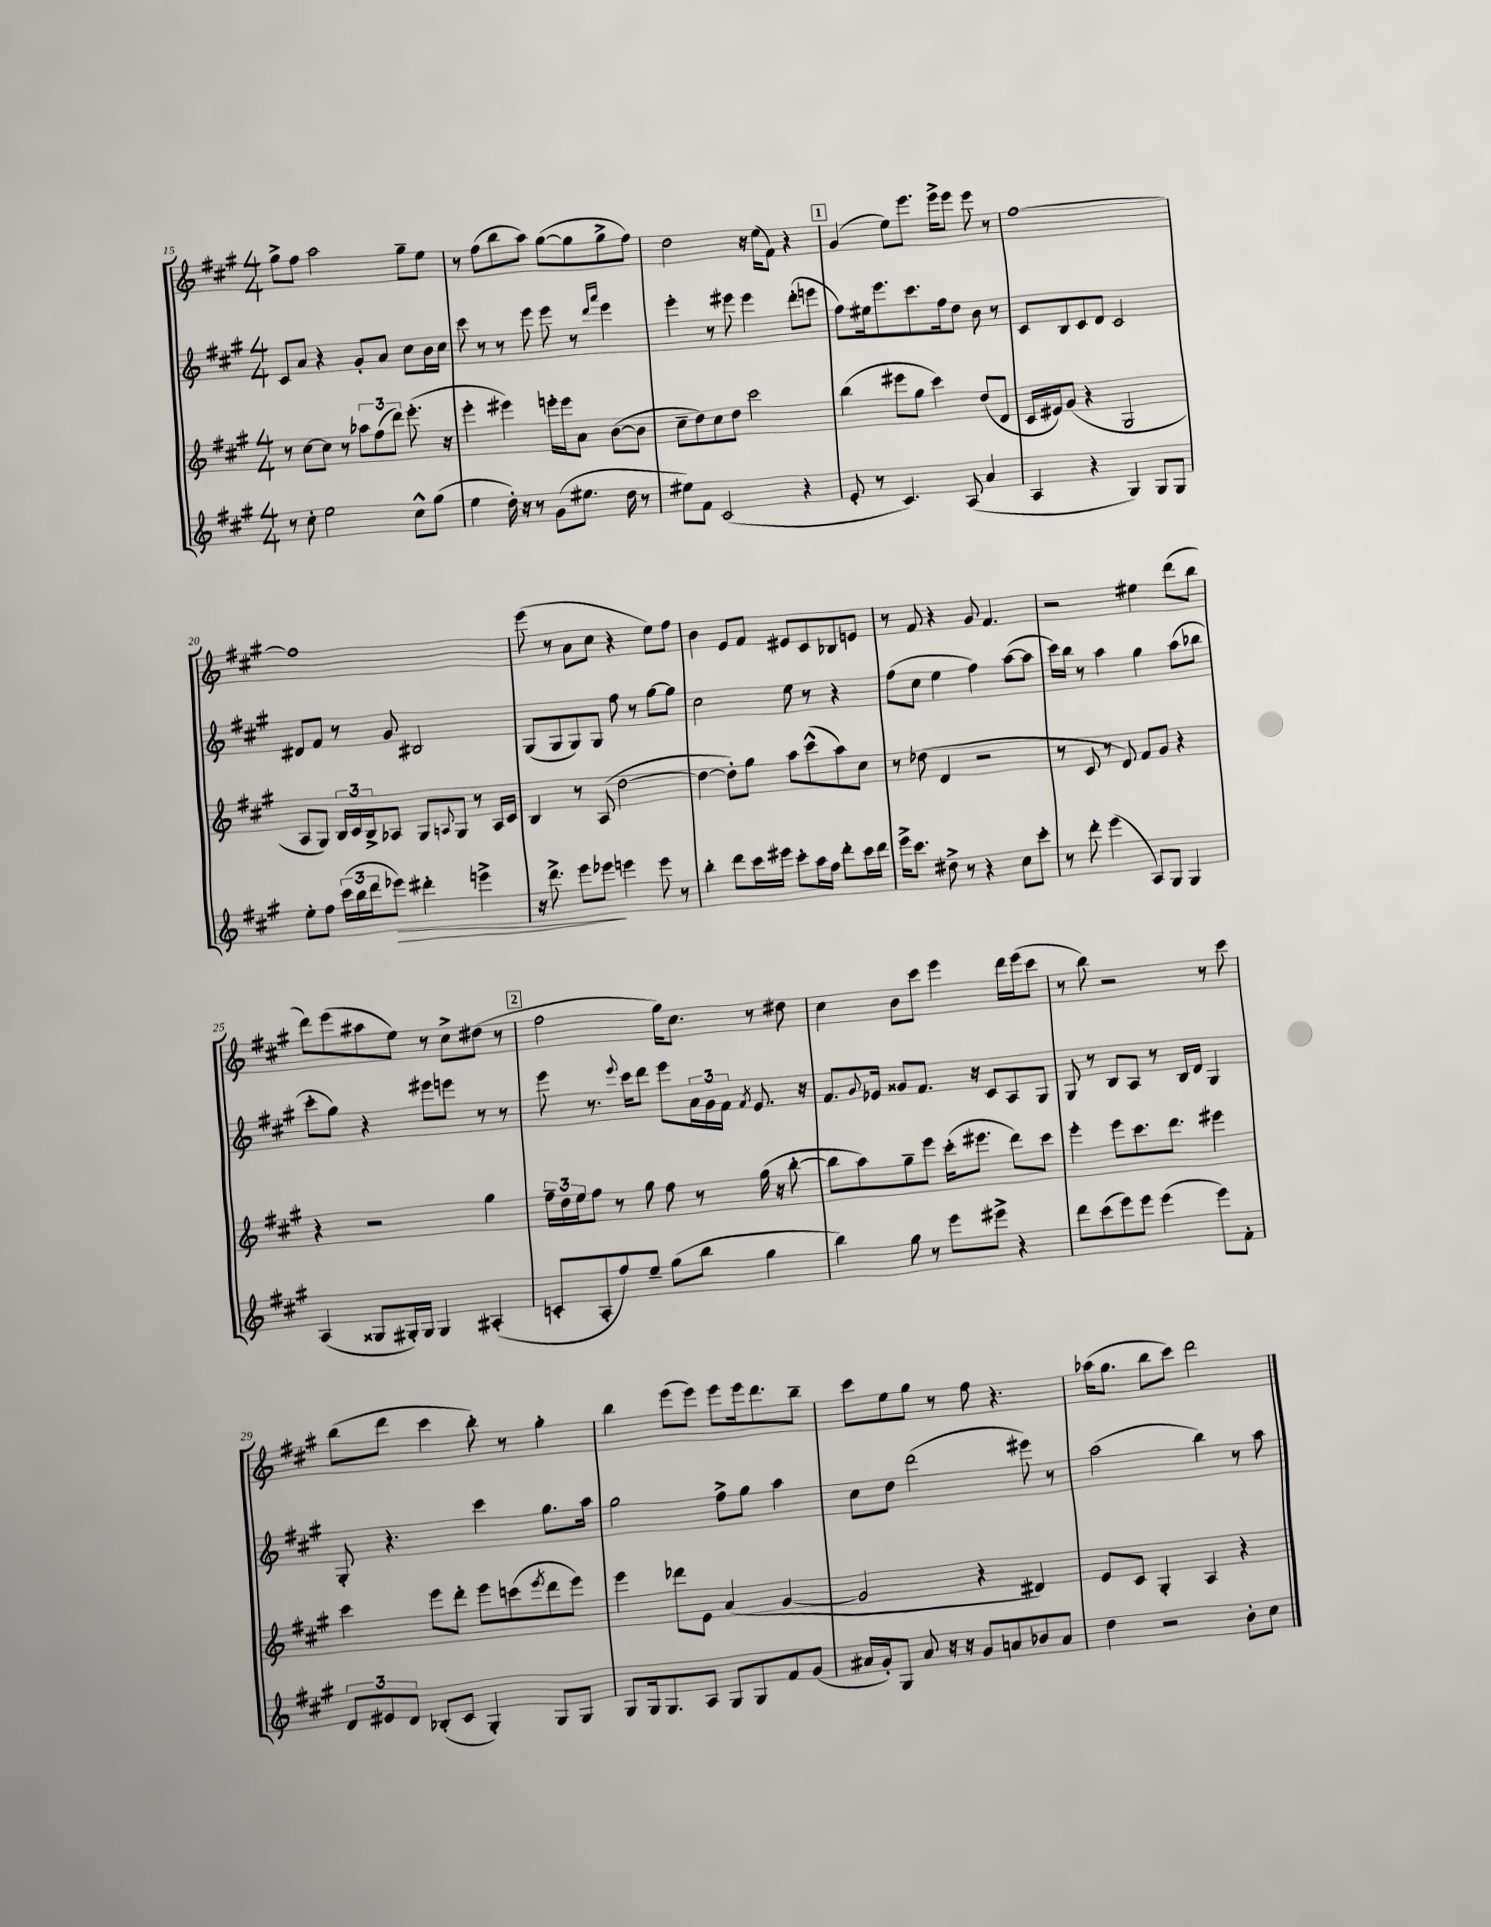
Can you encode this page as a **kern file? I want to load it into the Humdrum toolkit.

**kern	**dynam	**kern	**kern	**kern
*part4	*part4	*part3	*part2	*part1
*staff4	*staff4	*staff3	*staff2	*staff1
*clefG2	*	*clefG2	*clefG2	*clefG2
*k[f#c#g#]	*	*k[f#c#g#]	*k[f#c#g#]	*k[f#c#g#]
*M4/4	*	*M4/4	*M4/4	*M4/4
=15	=15	=15	=15	=15
8r	.	8r	8c#/L	8gg#^\L
8cc#'\	.	[8cc#\L	8a/J	8ff#\J
2ee\	.	8cc#\J]	4r	2aa\
.	.	8r	.	.
.	.	12aa-X\L	8g#'/L	.
.	.	(12ff#\	.	.
.	.	.	8a/J	.
.	.	12ddd\J)	.	.
8cc#^^\L	.	(8.eee'\	8cc#\L	8gg#~\L
(8gg#\J	.	.	16b\L	8ee\J
.	.	16r	16cc#\JJ	.
=16	=16	=16	=16	=16
4ee\	.	4eee'\	8ccc#\	8r
.	.	.	8r	(8ff#\L
16dd'\)	.	4eee#X\)	8r	8bb\
16r	.	.	.	.
8r	.	.	8eee\	8aa\J)
(8g#\L	.	16eeen'\LL	8eee\	([8gg#\L
.	.	16eee\J	.	.
8.ee#X\J	.	8a\J	8r	8gg#\]
.	.	.	16qqddd/LL	.
.	.	.	16qqaaa/JJ	.
.	.	([8b\L	4eee\	8gg#^\
16dd\	.	.	.	.
8r	.	8b\J]	.	8ff#\J)
=17	=17	=17	=17	=17
8ee#X\L)	.	8cc#~\L	4eee'\	2dd\
8f#\J	.	8dd\)	.	.
(2c#/	.	8cc#\	8r	.
.	.	8dd\J	8eee#X\	.
.	.	2ccc#\	4eee#\	16r
.	.	.	.	(16ee\KL
.	.	.	.	8f#\J)
4r	.	.	(8ddd'\L	4r
.	.	.	8eeen\J	.
!!LO:REH:place=s1:t=1
=18	=18	=18	=18	=18
8e'/	.	(4bb\	8ff#\L)	(4g#/
8r	.	.	16ee#X\k	.
.	.	.	8.eee\	.
4.c#/)	.	8eee#X\L	.	8ee\L)
.	.	8gg#\J	8.ccc#\	8.eee\J
.	.	4ccc#\)	.	.
.	.	.	16ff#\k	16eee^\KL
(8A/	.	.	8dd\J	8eee\J
4a/	.	(8dd/L	8b\	8eee\
.	.	8d/J	8r	8r
=19	=19	=19	=19	=19
4A/	.	16c#/LL	8c#/L	[1ff#
.	.	16e#X/J)	.	.
.	.	(8g#/J	8B/	.
4r	.	4r	8c#/	.
.	.	.	8d/J	.
4G#/)	.	2G#/	2c#/	.
8G#/L	.	.	.	.
8G#/J	.	.	.	.
!!LO:LB:g=z
=20	=20	=20	=20	=20
8ee'\L	.	8A/L	8d#X/L	1ff#]
8ff#\J	.	8G#/J)	8f#/J	.
(24ccc#\LL	.	24B/LL	8r	.
24bb\	.	24c#/	.	.
24ddd\J	.	24B^/J	.	.
!	!LO:HP:b	!	!	!
8eee-X\J)	>	8A-X/J	8g#/	.
4ddd#X'\	.	8G#/L	2B#X/	.
.	.	8qqAn/	.	.
.	.	8G#/J	.	.
4eeen^\	.	8r	.	.
.	.	16A/LL	.	.
.	.	16c#/JJ	.	.
=21	=21	=21	=21	=21
16r	.	4B/	(8G#/L	(8eee\
8.ddd^\	.	.	.	.
.	.	.	8G#/	8r
8eee\L	.	8r	8G#/)	8a\L
8eee-X\J	.	(8A/	8G#/J	8cc#\J
4eeen\	]	[2dd\	8ff#\	4r
.	.	.	8r	.
8eee\	.	.	[8gg#\L	8ee\L)
8r	.	.	8gg#\J]	8ff#\J
=22	=22	=22	=22	=22
4bb'\	.	4dd\_	2cc#\	4b\
8ddd\L	.	8dd'\L])	.	8e/L
16ccc#\L	.	8gg#\J	.	8f#/J
16eee#X\JJ	.	.	.	.
8ccc#'\L	.	8aa\L	8ee\	8e#X/L
16aa\L	.	(8ccc#^^\	8r	8c#/
16ff#\JJ	.	.	.	.
8ddd'\L	.	8aa\)	4r	8B-X/
16ccc#\L	.	8cc#\J	.	8en/J
16ddd\JJ	.	.	.	.
=23	=23	=23	=23	=23
16eee^\KL	.	8r	(8ff#\L	8r
8.ccc#\J	.	.	.	.
.	.	(8dd-X\	8cc#\J	8f#/
8dd#X^\	.	4d/	4ee\	4r
8r	.	.	.	.
4r	.	2r	4ff#\)	8g#/
.	.	.	.	4.f#/
8cc#\L	.	.	([8aa\L	.
8ccc#'\J	.	.	8aa\J]	.
=24	=24	=24	=24	=24
8r	.	8r	16ccc#\LL)	2r
.	.	.	16bb\JJ	.
8ddd'\	.	8c#/	8r	.
(4eee\	.	8r	4aa\	.
.	.	8d/)	.	.
8A/L)	.	8f#/L	4gg#\	4ee#X\
8G#/J	.	8g#/J	.	.
4G#/	.	4r	(8aa\L	(8ddd\L
.	.	.	8bb-X\J	8bb\J
!!LO:LB:g=z
=25	=25	=25	=25	=25
(4A/	.	4r	8ccc#'\L	8ddd\L)
.	.	.	8gg#\J)	(8eee\
8G##X/L	.	2r	4r	8aa#X\
16G#X'/L)	.	.	.	8ee\J)
16G#/JJ	.	.	.	.
4G#/	.	.	8eee#X\L	8r
.	.	.	8eeen\J	8cc#^\L
(4A#X'/	.	4gg#\	8r	(8dd#X\J
.	.	.	8r	8r
!!LO:REH:place=s1:t=2
=26	=26	=26	=26	=26
8cn'/L	.	24ff#~\LL	8eee\	2ff#\
.	.	24dd\	.	.
.	.	24ee\J	.	.
8A'/	.	8ff#\J	8.r	.
8ff#/)	.	8r	.	.
.	.	.	8qqeee/	.
.	.	.	16ccc#\KL	.
8ee~/J	.	8gg#\	8ddd\J	.
(8gg#\L	.	8ff#\	8eee\L	16gg#\KL)
.	.	.	.	8.cc#\J
8bb\J	.	8r	24a\L	.
.	.	.	24g#\	.
.	.	.	24f#\JJ	.
.	.	.	8qf#/	.
4gg#\	.	(16gg#\	8.e/	8r
.	.	16r	.	.
.	.	[8bb'\	.	8dd#X\
.	.	.	16r	.
=27	=27	=27	=27	=27
4bb\)	.	8bb\L]	8.f#/L	4cc#\
.	.	8aa\)	.	.
.	.	.	8qqg#/	.
.	.	.	16e-X/Jk	.
8gg#\	.	8gg#~\	8g##X/L	8b\L
8r	.	8eee\J	8.f#/J	8ccc#\J
8eee\L	.	(16ccc#'\KL	.	4eee\
.	.	8.eee#X\J	16r	.
8eee#X^\J	.	.	8c#/L	.
4r	.	8ddd\L)	8A/	16ddd\LL
.	.	.	.	(16eee\J
.	.	8ccc#\J	8G#/J	8ccc#\J
=28	=28	=28	=28	=28
8ddd\L	.	4eee'\	8G#/	8r
(8ccc#\	.	.	8r	8bb\)
8eee\)	.	8eee\L	8B/L	2r
8eee\J	.	8.ccc#\	8A/J	.
(4eee\	.	.	8r	.
.	.	8.ddd\J	.	.
.	.	.	16B/LL	.
.	.	.	16d/JJ	.
8eee\L)	.	4eee#X\	4G#/	8r
8f#'\J	.	.	.	8ccc#\
!!LO:LB:g=z
=29	=29	=29	=29	=29
12d/L	.	4ccc#\	8G#'/	(8bb\L
12e#X/	.	.	.	.
.	.	.	4.r	8ddd\J
12d/J	.	.	.	.
(8B-X'/L	.	8eee\L	.	4ccc#\
8c#/J	.	8ddd'\J	.	.
4G#'/)	.	8eee\L	4ccc#\	8bb'\)
.	.	(8cccn\	.	8r
.	.	8qeee/	.	.
8G#/L	.	8ddd\	8.gg#\L	4gg#'\
8G#/J	.	8eee\J)	.	.
.	.	.	16aa\Jk	.
=30	=30	=30	=30	=30
8G#/L	.	4eee\	2gg#\	4bb\
16G#/k	.	.	.	.
8.G#/	.	.	.	.
.	.	8ddd-X\L	.	(8eee\L
8A/J	.	8e\J	.	8eee\J)
8G#/L	.	(4a/	8ff#^\L	8eee\L
8G#/	.	.	8gg#\J	16eee\k
.	.	.	.	8.ddd\
8f#/	.	[4g#/	4aa\	.
(8g#/J	.	.	.	8bb~\J
=31	=31	=31	=31	=31
16a#X/LL	.	2g#/]	8cc#\L	8ccc#\L
16g#'/J)	.	.	.	.
8G#/J	.	.	8dd\J	8ee\
8a#/	.	.	(2ddd\	8gg#\J
16r	.	.	.	8r
16r	.	.	.	.
8g#/L	.	4r	.	8ff#\
8an/	.	.	.	4.r
8b-X/	.	4d#X/)	8eee#X\)	.
8a/J	.	.	8r	.
=32	=32	=32	=32	=32
4dd\	.	8e/L	(2aa\	(16aa-X\KL
.	.	.	.	8.gg#\J
.	.	8c#/J	.	.
2r	.	4G#'/	.	8bb\L
.	.	.	.	8ccc#\J)
.	.	4A/	4bb\)	2ddd\
8b'\L	.	4r	8r	.
8cc#\J	.	.	8aa\	.
==	==	==	==	==
*-	*-	*-	*-	*-
